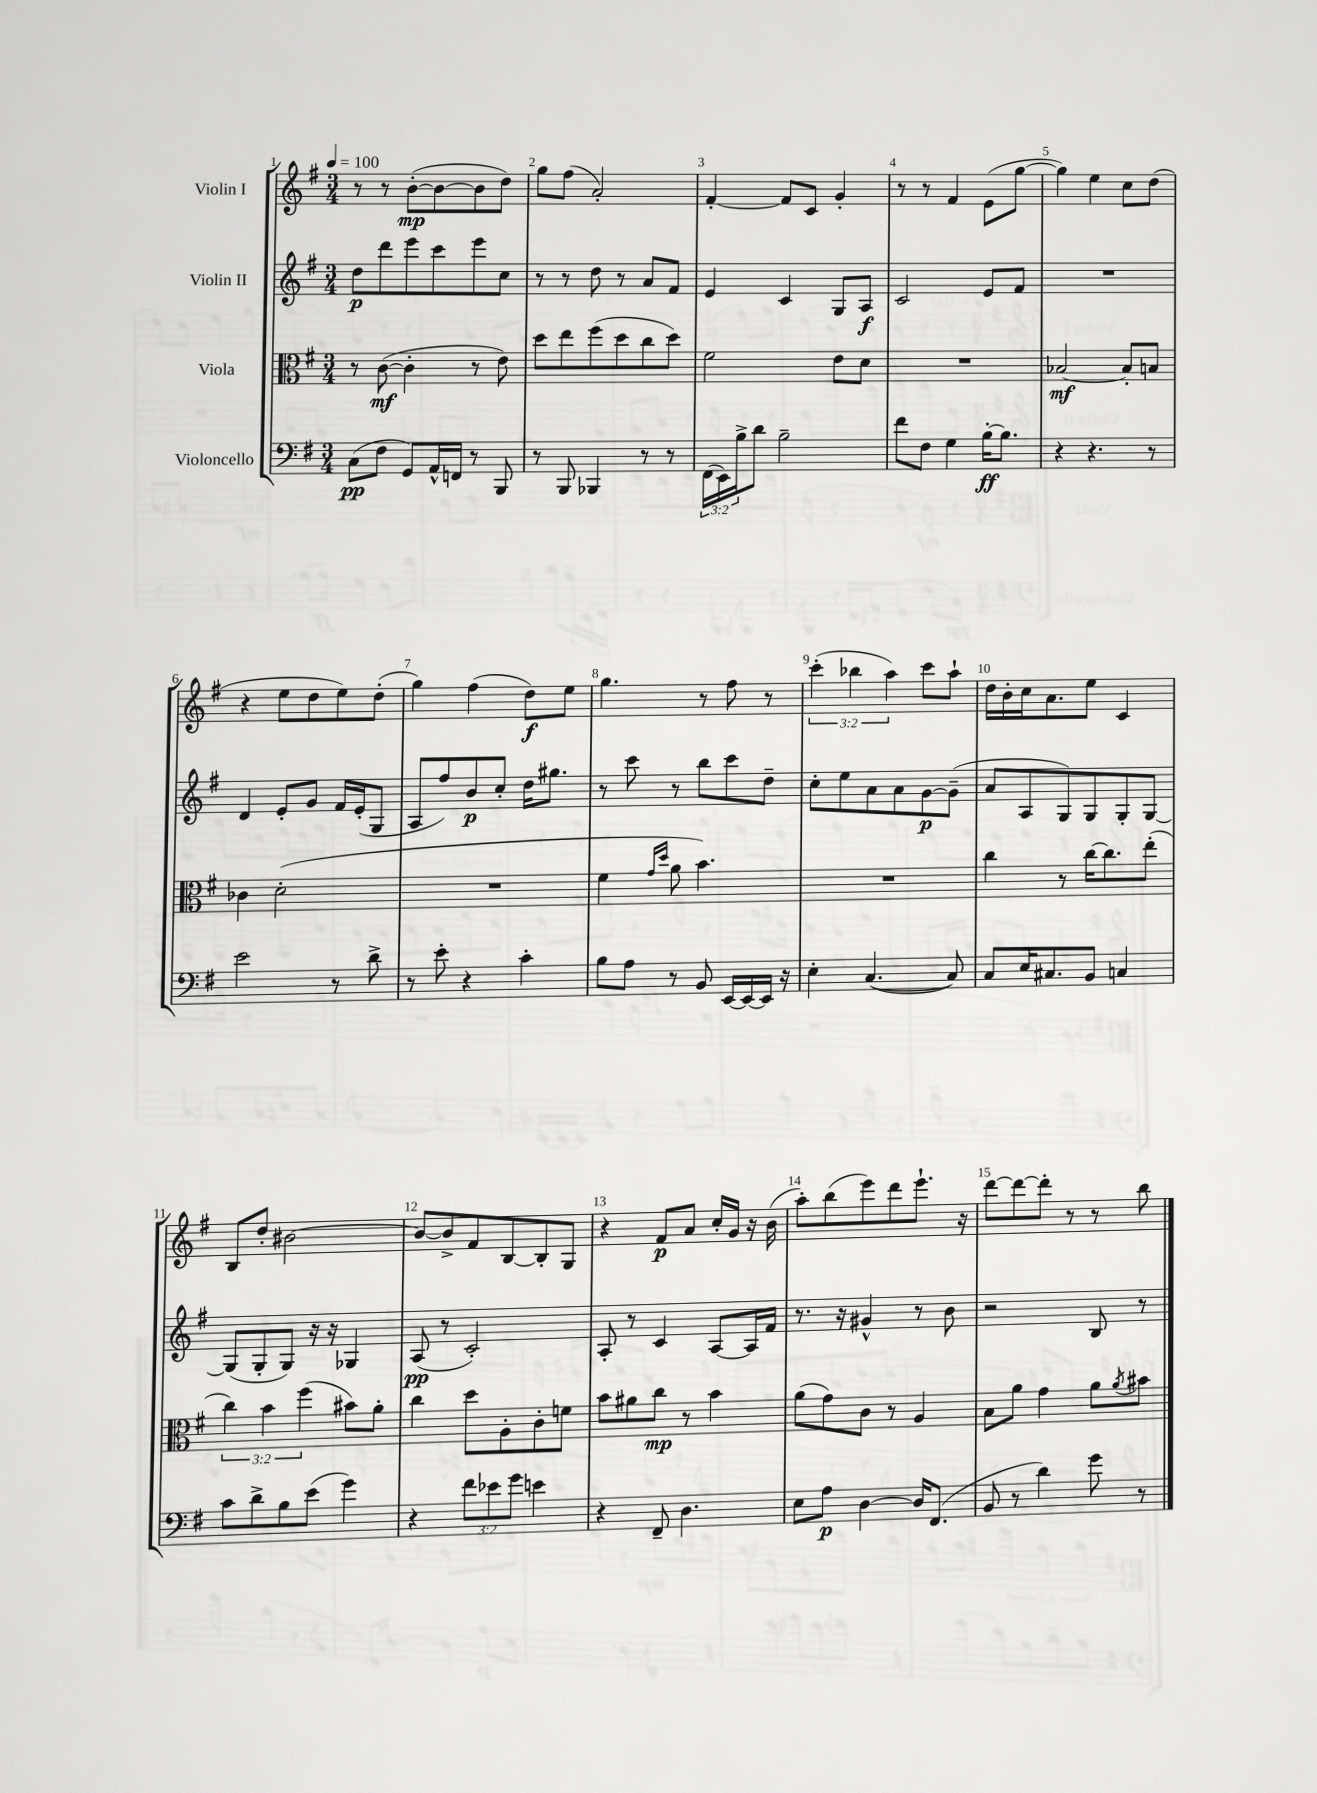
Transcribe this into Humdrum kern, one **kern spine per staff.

**kern	**dynam	**kern	**dynam	**kern	**dynam	**kern	**dynam
*part4	*part4	*part3	*part3	*part2	*part2	*part1	*part1
*staff4	*staff4	*staff3	*staff3	*staff2	*staff2	*staff1	*staff1
*I"Violoncello	*	*I"Viola	*	*I"Violin II	*	*I"Violin I	*
*clefF4	*	*clefC3	*	*clefG2	*	*clefG2	*
*k[f#]	*	*k[f#]	*	*k[f#]	*	*k[f#]	*
*M3/4	*	*M3/4	*	*M3/4	*	*M3/4	*
*MM100	*	*MM100	*	*MM100	*	*MM100	*
=1	=1	=1	=1	=1	=1	=1	=1
(8C\L	pp	8r	.	8dd\L	p	8r	.
8F#\J	.	([8c\	mf	8ddd\	.	8r	.
8GG/L)	.	4c'\]	.	8eee\	.	([8b'\L	mp
16AA^^/L	.	.	.	8ccc\	.	8b\_	.
16FFn/JJ	.	.	.	.	.	.	.
8r	.	8r	.	8eee\	.	8b\]	.
8BBB/	.	8e\)	.	8cc\J	.	8dd\J)	.
=2	=2	=2	=2	=2	=2	=2	=2
8r	.	8dd\L	.	8r	.	8gg\L	.
8BBB/	.	8ee\	.	8r	.	(8ff#\J	.
4BBB-X/	.	(8ff#\	.	8dd\	.	2a'/)	.
.	.	8dd\	.	8r	.	.	.
8r	.	8cc\	.	8a/L	.	.	.
8r	.	8dd\J)	.	8f#/J	.	.	.
=3	=3	=3	=3	=3	=3	=3	=3
(24FF#\LL	.	2f#\	.	4e/	.	[4f#'/	.
24EE\)	.	.	.	.	.	.	.
24B^\J	.	.	.	.	.	.	.
8d\J	.	.	.	.	.	.	.
2B~\	.	.	.	4c/	.	8f#/L]	.
.	.	.	.	.	.	8c/J	.
.	.	8e\L	.	8G/L	.	4g'/	.
.	.	8d\J	.	8A/J	f	.	.
=4	=4	=4	=4	=4	=4	=4	=4
8f#\L	.	2.r	.	2c/	.	8r	.
8F#\J	.	.	.	.	.	8r	.
4G\	.	.	.	.	.	4f#/	.
[16B'\KL	ff	.	.	8e/L	.	(8e\L	.
8.B\J]	.	.	.	.	.	.	.
.	.	.	.	8f#/J	.	[8gg\J	.
=5	=5	=5	=5	=5	=5	=5	=5
4r	.	[2B-X/	mf	2.r	.	4gg\])	.
4.r	.	.	.	.	.	4ee\	.
.	.	8B-'/L]	.	.	.	8cc\L	.
8r	.	8Bn/J	.	.	.	(8dd\J	.
!!LO:LB:g=z
=6	=6	=6	=6	=6	=6	=6	=6
2e\	.	4c-X\	.	4d/	.	4r	.
.	.	(2d'\	.	8e'/L	.	8ee\L	.
.	.	.	.	8g/J	.	8dd\	.
8r	.	.	.	16f#/LL	.	8ee\)	.
.	.	.	.	(16e'/J	.	.	.
8d^\	.	.	.	8G/J	.	(8dd'\J	.
=7	=7	=7	=7	=7	=7	=7	=7
8r	.	2.r	.	8A/L	.	4gg\)	.
8e'\	.	.	.	8ff#/)	.	.	.
4r	.	.	.	8b/	p	(4ff#\	.
.	.	.	.	8cc'/J	.	.	.
4c'\	.	.	.	16dd\KL	.	8dd\L)	f
.	.	.	.	8.gg#X\J	.	.	.
.	.	.	.	.	.	8ee\J	.
=8	=8	=8	=8	=8	=8	=8	=8
8B\L	.	4f#\	.	8r	.	4.gg\	.
8A\J	.	.	.	8ccc\	.	.	.
.	.	16qqg/LL	.	.	.	.	.
.	.	16qqdd/JJ	.	.	.	.	.
8r	.	8a\	.	8r	.	.	.
8BB/	.	4.b\)	.	8bb\L	.	8r	.
[16EE/LL	.	.	.	8ccc\	.	8ff#\	.
16EE/_	.	.	.	.	.	.	.
16EE/JJ]	.	.	.	8dd~\J	.	8r	.
16r	.	.	.	.	.	.	.
=9	=9	=9	=9	=9	=9	=9	=9
4E'\	.	2.r	.	8cc'\L	.	(6ccc'\	.
.	.	.	.	8ee\	.	.	.
.	.	.	.	.	.	6bb-X\	.
([4.C/	.	.	.	8a\	.	.	.
.	.	.	.	.	.	6aa\)	.
.	.	.	.	8a\	.	.	.
.	.	.	.	[8g\	p	8ccc\L	.
8C/])	.	.	.	(8g~\J]	.	8aa`\J	.
=10	=10	=10	=10	=10	=10	=10	=10
8C/L	.	4cc\	.	8a/L	.	16dd\LL	.
.	.	.	.	.	.	16b'\	.
16E/K	.	.	.	8A/	.	16cc\J	.
8.C#X/	.	.	.	.	.	8.a\	.
.	.	8r	.	8G/)	.	.	.
8BB/J	.	[16cc\KL	.	8G/	.	8ee\J	.
.	.	8.cc\]	.	.	.	.	.
4Cn/	.	.	.	8G'/	.	4c/	.
.	.	(8ee'\J	.	[8G/J	.	.	.
!!LO:LB:g=z
=11	=11	=11	=11	=11	=11	=11	=11
8c\L	.	6cc\)	.	(8G/L]	.	8B/L	.
8d^\	.	.	.	8G'/	.	8dd'/J	.
.	.	6b\	.	.	.	.	.
8B\	.	.	.	8G/J)	.	[2b#X\	.
.	.	(6ff#\	.	.	.	.	.
(8e\J	.	.	.	16r	.	.	.
.	.	.	.	16r	.	.	.
4g\)	.	8b#X\L)	.	4G-X/	.	.	.
.	.	8a'\J	.	.	.	.	.
=12	=12	=12	=12	=12	=12	=12	=12
4r	.	4cc\	.	(8A/	pp	8b#/L_	.
.	.	.	.	8r	.	8b#^/]	.
12f#\L	.	8dd\L	.	2c'/)	.	8f#/	.
12e-X\	.	.	.	.	.	.	.
.	.	8A'\	.	.	.	[8B/	.
12g\J	.	.	.	.	.	.	.
4en\	.	8c'\	.	.	.	8B'/]	.
.	.	8fn\J	.	.	.	8G/J	.
=13	=13	=13	=13	=13	=13	=13	=13
4r	.	8b\L	.	8A'/	.	4r	.
.	.	8a#X\	.	8r	.	.	.
8FF#~/	.	8cc\J	mp	4c/	.	8f#/L	p
4.D\	.	8r	.	.	.	8a/J	.
.	.	4b\	.	[8A/L	.	16cc'/LL	.
.	.	.	.	.	.	16g/JJ	.
.	.	.	.	16A/L]	.	16r	.
.	.	.	.	16f#/JJ	.	(16b\	.
=14	=14	=14	=14	=14	=14	=14	=14
8E\L	.	(8a\L	.	8.r	.	8aa'\L)	.
8A\J	p	8g\)	.	.	.	(8bb\	.
.	.	.	.	16r	.	.	.
[4D\	.	8c\J	.	4g#X^^/	.	8eee\)	.
.	.	8r	.	.	.	8ddd\	.
16D/KL]	.	4A/	.	8r	.	8.eee`\J	.
(8.FF#/J	.	.	.	.	.	.	.
.	.	.	.	8b\	.	.	.
.	.	.	.	.	.	16r	.
=15	=15	=15	=15	=15	=15	=15	=15
8BB/	.	8B\L	.	2r	.	[8ddd\L	.
8r	.	8a\J	.	.	.	8ddd\_	.
4d\)	.	4g\	.	.	.	8ddd'\J]	.
.	.	.	.	.	.	8r	.
8g\	.	8a\L	.	8B/	.	8r	.
.	.	8qa/	.	.	.	.	.
8r	.	8b#X\J	.	8r	.	8bb\	.
==	==	==	==	==	==	==	==
*-	*-	*-	*-	*-	*-	*-	*-
